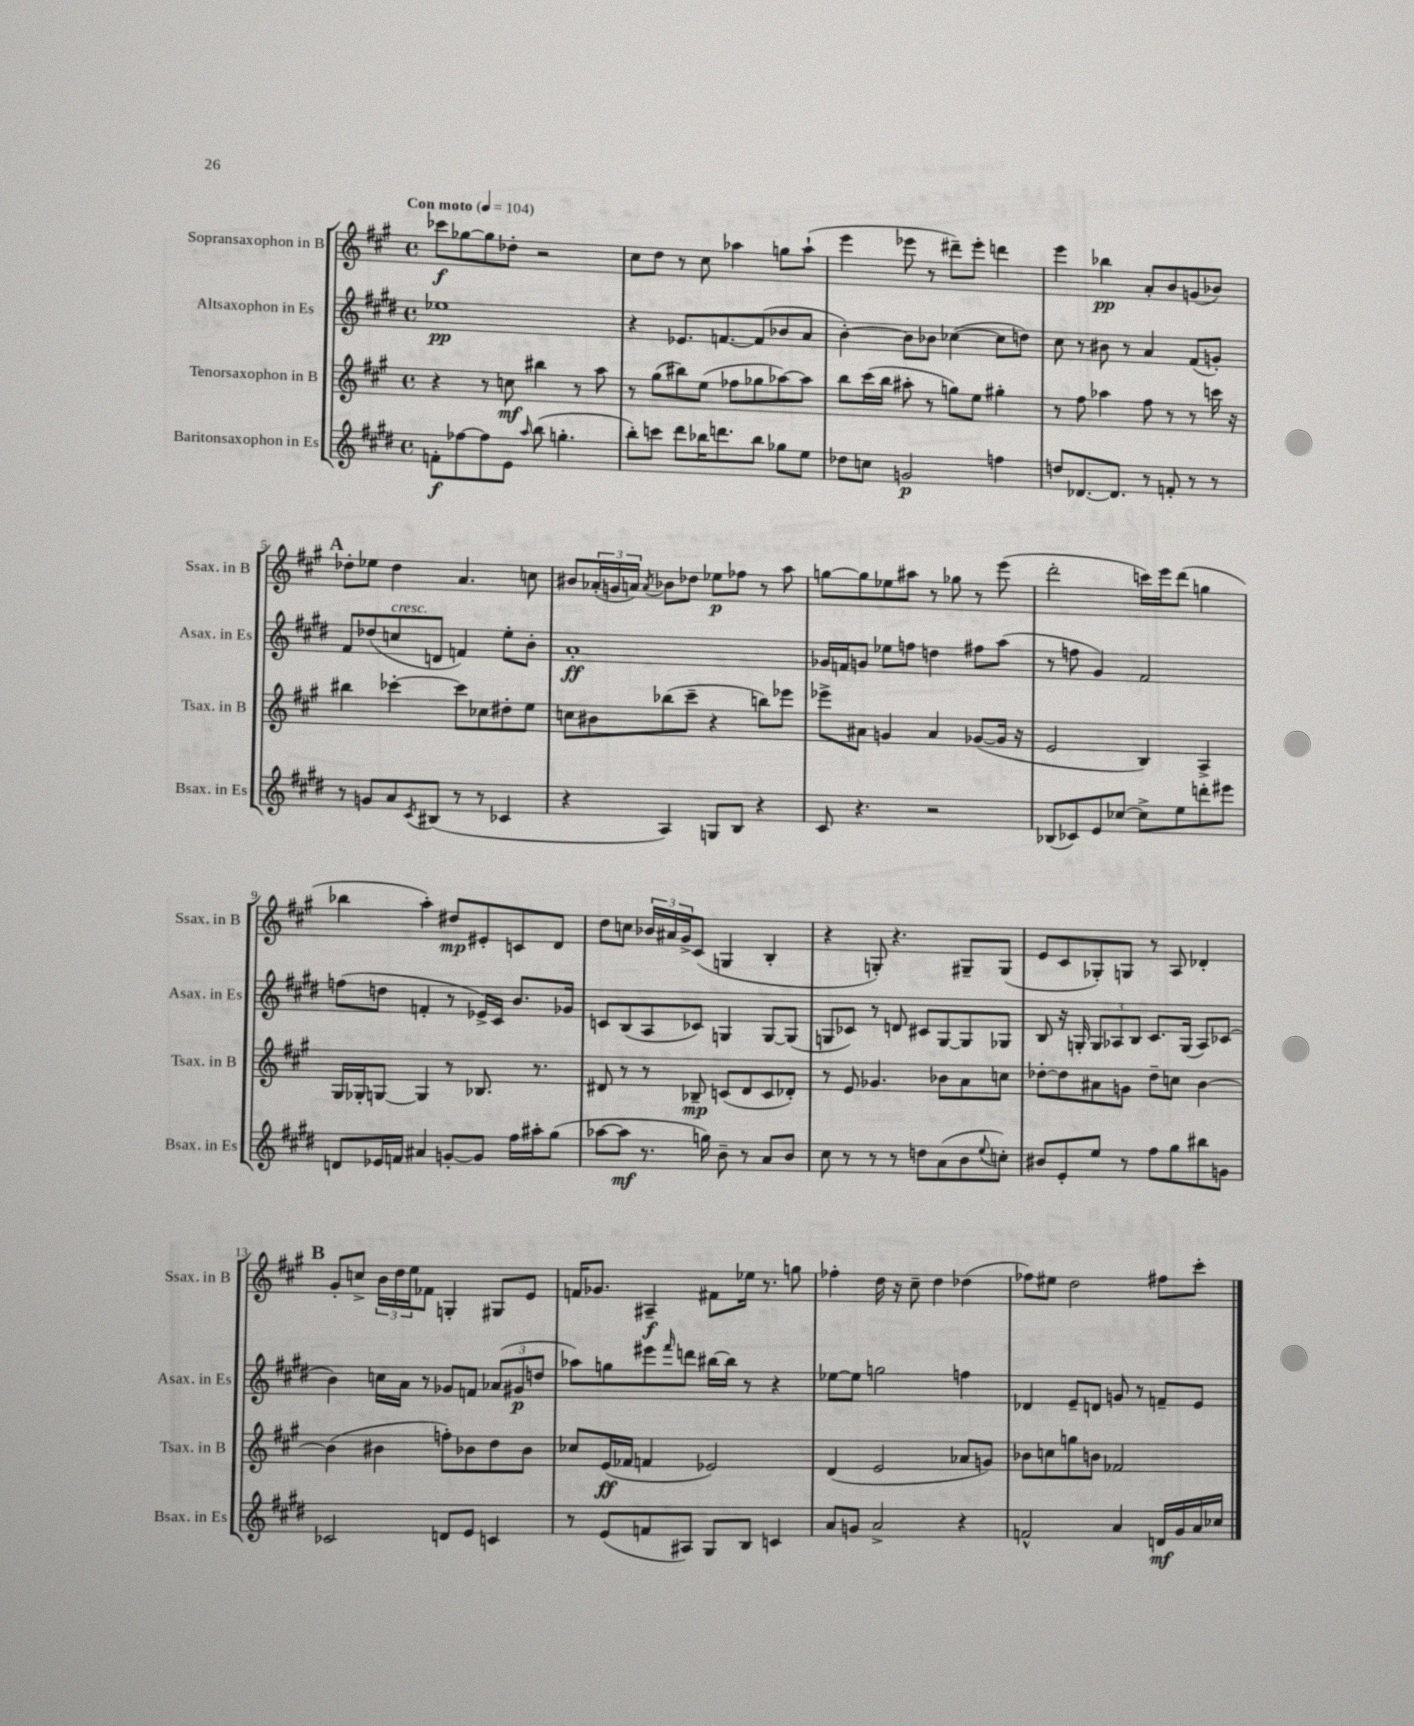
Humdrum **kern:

**kern	**dynam	**kern	**dynam	**kern	**dynam	**kern	**dynam
*part4	*part4	*part3	*part3	*part2	*part2	*part1	*part1
*staff4	*staff4	*staff3	*staff3	*staff2	*staff2	*staff1	*staff1
*I"Baritonsaxophon in Es	*	*I"Tenorsaxophon in B	*	*I"Altsaxophon in Es	*	*I"Sopransaxophon in B	*
*I'Bsax. in Es	*	*I'Tsax. in B	*	*I'Asax. in Es	*	*I'Ssax. in B	*
*clefG2	*	*clefG2	*	*clefG2	*	*clefG2	*
*k[f#c#g#d#]	*	*k[f#c#g#]	*	*k[f#c#g#d#]	*	*k[f#c#g#]	*
*M4/4	*	*M4/4	*	*M4/4	*	*M4/4	*
*met(c)	*	*met(c)	*	*met(c)	*	*met(c)	*
*MM104	*	*MM104	*	*MM104	*	*MM104	*
=1	=1	=1	=1	=1	=1	=1	=1
!	!	!	!	!	!	!LO:TX:a:B:t=Con moto	!
8fn'\L	f	4r	.	1ee-X	pp	8ccc-X\L	f
[8ff-X\	.	.	.	.	.	[8gg-X\	.
8ff-\]	.	8r	.	.	.	8gg-\]	.
8e\J	.	8ccn\	mf	.	.	8dd-X'\J	.
16qqaa/	.	.	.	.	.	.	.
(8bb\	.	4bb#X\	.	.	.	2r	.
4.ggn'\	.	.	.	.	.	.	.
.	.	8r	.	.	.	.	.
.	.	8aa\	.	.	.	.	.
=2	=2	=2	=2	=2	=2	=2	=2
8bb'\L)	.	8r	.	4r	.	8cc#\L	.
8cccn\J	.	(8gg#\L	.	.	.	8dd\J	.
8ddd#\L	.	8bb#X\)	.	8.e-X/L	.	8r	.
16bb-X\K	.	(8ee\J	.	.	.	8cc#\	.
8.dddn\	.	.	.	[8.fn/	.	.	.
.	.	8ff-X\L	.	.	.	4aa-X\	.
8bb-\J	.	8gg-X\	.	(8f/]	.	.	.
8gg-X\L	.	[8aa-X\)	.	8b-X/	.	8ggn\L	.
8ee\J	.	8aa-\J]	.	8a/J	.	(8aa-`\J	.
=3	=3	=3	=3	=3	=3	=3	=3
8dd-X\L	.	8bb\L	.	[4b'\)	.	4eee\	.
8ccn\J	.	(16ccc#\L	.	.	.	.	.
.	.	16bb\JJ	.	.	.	.	.
2gn/	p	8aa#X'\	.	8b\L]	.	8eee-X\	.
.	.	8r	.	8b-X\J	.	8r	.
.	.	8ggn\L)	.	([4cc-X\	.	8ddd#X~\L)	.
.	.	8ee\J	.	.	.	8eee-'\J	.
4ffn\	.	4gg#X'\	.	8cc-\L]	.	4dddn\	.
.	.	.	.	8ddn\J)	.	.	.
=4	=4	=4	=4	=4	=4	=4	=4
8ddn/L	.	8r	.	8cc#\	.	4eee\	.
[8.d-X/	.	8ff#\	.	8r	.	.	.
.	.	4aa-X\	.	8b#X\	.	4bb-X\	pp
8.d-/J]	.	.	.	.	.	.	.
.	.	.	.	8r	.	.	.
8r	.	8ff#\	.	4a/	.	8a'/L	.
8fn'/	.	8r	.	.	.	8b/	.
8r	.	8r	.	(8f#/L	.	(8gn/	.
8r	.	16cccn\	.	8gn'/J)	.	8b-X/J)	.
.	.	16r	.	.	.	.	.
!!LO:LB:g=z
!!LO:REH:place=s1:t=A
=5	=5	=5	=5	=5	=5	=5	=5
8r	.	4bb#X\	.	8f#/L	.	8dd-X'\L	.
8gn/L	.	.	.	(8dd-X/	.	8ee-X\J	.
!	!	!	!	!LO:TX:a:i:t=cresc.	!	!	!
8a/	.	[4ccc-X'\	.	8ccn/	.	4dd-\	.
8qc#/	.	.	.	.	.	.	.
(8B#X/J	.	.	.	8dn/J	.	.	.
8r	.	8ccc-\L]	.	4fn/)	.	4.a/	.
8r	.	8cc-X\	.	.	.	.	.
4c-X/	.	8dd#X'\	.	8ee'\L	.	.	.
.	.	8ee\J	.	8b'\J	.	8ccn\	.
=6	=6	=6	=6	=6	=6	=6	=6
4r	.	8ccn\L	.	1a'	ff	8b#X/L	.
.	.	8b#X\	.	.	.	(24a-X'/L	.
.	.	.	.	.	.	24gn/	.
.	.	.	.	.	.	24an/JJ)	.
.	.	.	.	.	.	8qa/	.
4A/)	.	(8bb-X\	.	.	.	8b-X\L	.
.	.	8ccc#~\J	.	.	.	8dd-X\J	.
8Gn/L	.	4r	.	.	.	8ee-X\L	p
8B/J	.	.	.	.	.	8ff-X\J	.
4r	.	8bbn\L)	.	.	.	8r	.
.	.	8eee-X\J	.	.	.	8aa\	.
=7	=7	=7	=7	=7	=7	=7	=7
8c#/	.	8eee-X^\L	.	16g-X/LL	.	[8ggn\L	.
.	.	.	.	16fn/J	.	.	.
4.r	.	8a#X\J	.	8gn/J	.	8gg\]	.
.	.	4gn/	.	8ee-X\L	.	8ee-X\	.
.	.	.	.	8ffn\J	.	8aa#X\J	.
2r	.	4a#/	.	4ddn\	.	8r	.
.	.	.	.	.	.	8gg-X\	.
.	.	([8g-X/L	.	8ff#X\L	.	8r	.
.	.	16g-/Jk]	.	(8aa\J	.	(8eee\	.
.	.	16r	.	.	.	.	.
=8	=8	=8	=8	=8	=8	=8	=8
(8B-X/L	.	2e/	.	8r	.	2ddd'\	.
8c-X/)	.	.	.	8ffn\	.	.	.
8e/	.	.	.	4g#/)	.	.	.
[8cc-X/J	.	.	.	.	.	.	.
8cc-^\L]	.	4B/)	.	2f#/	.	16cccn\LL)	.
.	.	.	.	.	.	16eee\J	.
8ee\	.	.	.	.	.	(8ddd\J	.
8dddn'\	.	4A^/	.	.	.	4ggn\	.
8eee#X\J	.	.	.	.	.	.	.
!!LO:LB:g=z
=9	=9	=9	=9	=9	=9	=9	=9
8dn/L	.	16G#/LL	.	(8ffn\L	.	4bb-X\	.
.	.	16G-X'/J	.	.	.	.	.
16e-X/L	.	[8Gn/J	.	8ddn\J	.	.	.
16fn/JJ	.	.	.	.	.	.	.
4a#X/	.	4G/]	.	4fn'/	.	4aa'\)	.
[8gn'/L	.	8r	.	8r	.	8dd#X/L	mp
8g/J]	.	8.B-X/	.	16e-X^/LL)	.	8e#X'/	.
.	.	.	.	16c#/JJ	.	.	.
16ff#\LL	.	.	.	8.b/L	.	8cn/	.
16aa#X'\J	.	8.r	.	.	.	.	.
(8gg#\J	.	.	.	.	.	8d/J	.
.	.	.	.	16g-X/Jk	.	.	.
=10	=10	=10	=10	=10	=10	=10	=10
[8aa-X\L	.	8d#X/	.	8cn/L	.	8dd\L	.
8aa-\J]	mf	8r	.	(8B/	.	8ccn\J	.
8.r	.	8r	.	8A/	.	24b-X/LL	.
.	.	.	.	.	.	24a#X/	.
.	.	.	.	.	.	24g#^/J	.
.	.	8B-X~/	mp	8c-X/J)	.	(8c#/J	.
16ggn\)	.	.	.	.	.	.	.
8b~\	.	(8cn/L	.	4Gn/	.	4Gn/	.
8r	.	8d#/	.	.	.	.	.
8a/L	.	8c/	.	[8G/L	.	4B'/	.
8b/J	.	8d-X'/J)	.	(8G/J]	.	.	.
=11	=11	=11	=11	=11	=11	=11	=11
8cc#\	.	8r	.	8Gn/L	.	4r	.
8r	.	8e/	.	8c-X/J)	.	.	.
8r	.	4.g-X/	.	8r	.	8Gn'/)	.
8r	.	.	.	8dn/	.	4.r	.
8ddn\L	.	.	.	8c#X/L	.	.	.
(8a\	.	8b-X\L	.	[8G/	.	.	.
8b\	.	8a\	.	8G/]	.	8G#X~/L	.
8qqee/	.	.	.	.	.	.	.
8ccn'\J)	.	8ccn\J	.	8G-X/J	.	(8G#/J	.
=12	=12	=12	=12	=12	=12	=12	=12
8b#X/L	.	[8dd-X'\L	.	8B/	.	8e/L	.
8e'/	.	8dd-\]	.	16r	.	8c#/	.
.	.	.	.	16Gn'/	.	.	.
8ee/J	.	8a#X\	.	12G/L	.	8G-X'/)	.
.	.	.	.	12A-X/	.	.	.
8r	.	8gn\J	.	.	.	8Gn/J	.
.	.	.	.	12B/J	.	.	.
8ff#\L	.	8dd-~\L	.	8.c#/L	.	8r	.
8gg#\	.	8ccn\J	.	.	.	8A/	.
.	.	.	.	(16G/Jk	.	.	.
8bb#X\	.	[4b\	.	8A-/L)	.	4d-X'/	.
8gn\J	.	.	.	(8c-X/J	.	.	.
!!LO:LB:g=z
!!LO:REH:place=s1:t=B
=13	=13	=13	=13	=13	=13	=13	=13
2c-X/	.	(4b\]	.	4b\)	.	8g#'/L	.
.	.	.	.	.	.	8ccn^/J	.
.	.	4b#X\	.	16ccn\LL	.	24b\LL	.
.	.	.	.	.	.	24dd\	.
.	.	.	.	16a\JJ	.	.	.
.	.	.	.	.	.	24ee\J	.
.	.	.	.	8r	.	8f-X\J	.
8dn/L	.	8ffn'\L)	.	8g-X/L	.	4Gn'/	.
8e/J	.	8b-X\	.	8fn/J	.	.	.
4cn/	.	8dd\	.	(12a-X/L	.	8G#X/L	.
.	.	.	.	12g#X/	p	.	.
.	.	8b-\J	.	.	.	8e/J	.
.	.	.	.	12ddn/J	.	.	.
=14	=14	=14	=14	=14	=14	=14	=14
8r	.	8cc-X/L	.	8aa-X\L)	.	16fn/KL	.
.	.	.	.	.	.	8.g-X/J	.
(8e/L	.	(16e/L	ff	8ggn\	.	.	.
.	.	16f-X/JJ	.	.	.	.	.
8fn/	.	4fn/	.	8eee#X\	.	4A#X~/	f
.	.	.	.	16qqfff#/	.	.	.
8A#X/J)	.	.	.	8dddn\J	.	.	.
8G#/L	.	2e-X/)	.	[16bb#X\LL	.	8f#X\L	.
.	.	.	.	16bb#\JJ]	.	.	.
8B/J	.	.	.	8r	.	16ee-X\Jk	.
.	.	.	.	.	.	8.r	.
4cn/	.	.	.	4r	.	.	.
.	.	.	.	.	.	8ggn\	.
=15	=15	=15	=15	=15	=15	=15	=15
8a/L	.	(4d/	.	[8ee-X\L	.	4ff-X'\	.
8gn/J	.	.	.	8ee-\J]	.	.	.
2a^/	.	2e/	.	2ggn\	.	16dd\	.
.	.	.	.	.	.	16r	.
.	.	.	.	.	.	8cc#~\	.
.	.	.	.	.	.	4dd\	.
4r	.	8a-X/L	.	4ffn\	.	(4dd-X\	.
.	.	8gn/J)	.	.	.	.	.
=16	=16	=16	=16	=16	=16	=16	=16
2fn^^/	.	8b-X\L	.	4d-X/	.	8ff-X\L)	.
.	.	8ccn\	.	.	.	8ee#X\J	.
.	.	8ggn\	.	8e~/L	.	2dd\	.
.	.	8bn\J	.	8dn/J	.	.	.
4a/	.	2f-X/	.	8gn/	.	.	.
.	.	.	.	8r	.	.	.
16dn/LL	mf	.	.	8fn~/L	.	8ff#X\L	.
16g#/	.	.	.	.	.	.	.
16a/	.	.	.	8e/J	.	8ccc#'\J	.
16cc-X/JJ	.	.	.	.	.	.	.
==	==	==	==	==	==	==	==
*-	*-	*-	*-	*-	*-	*-	*-
